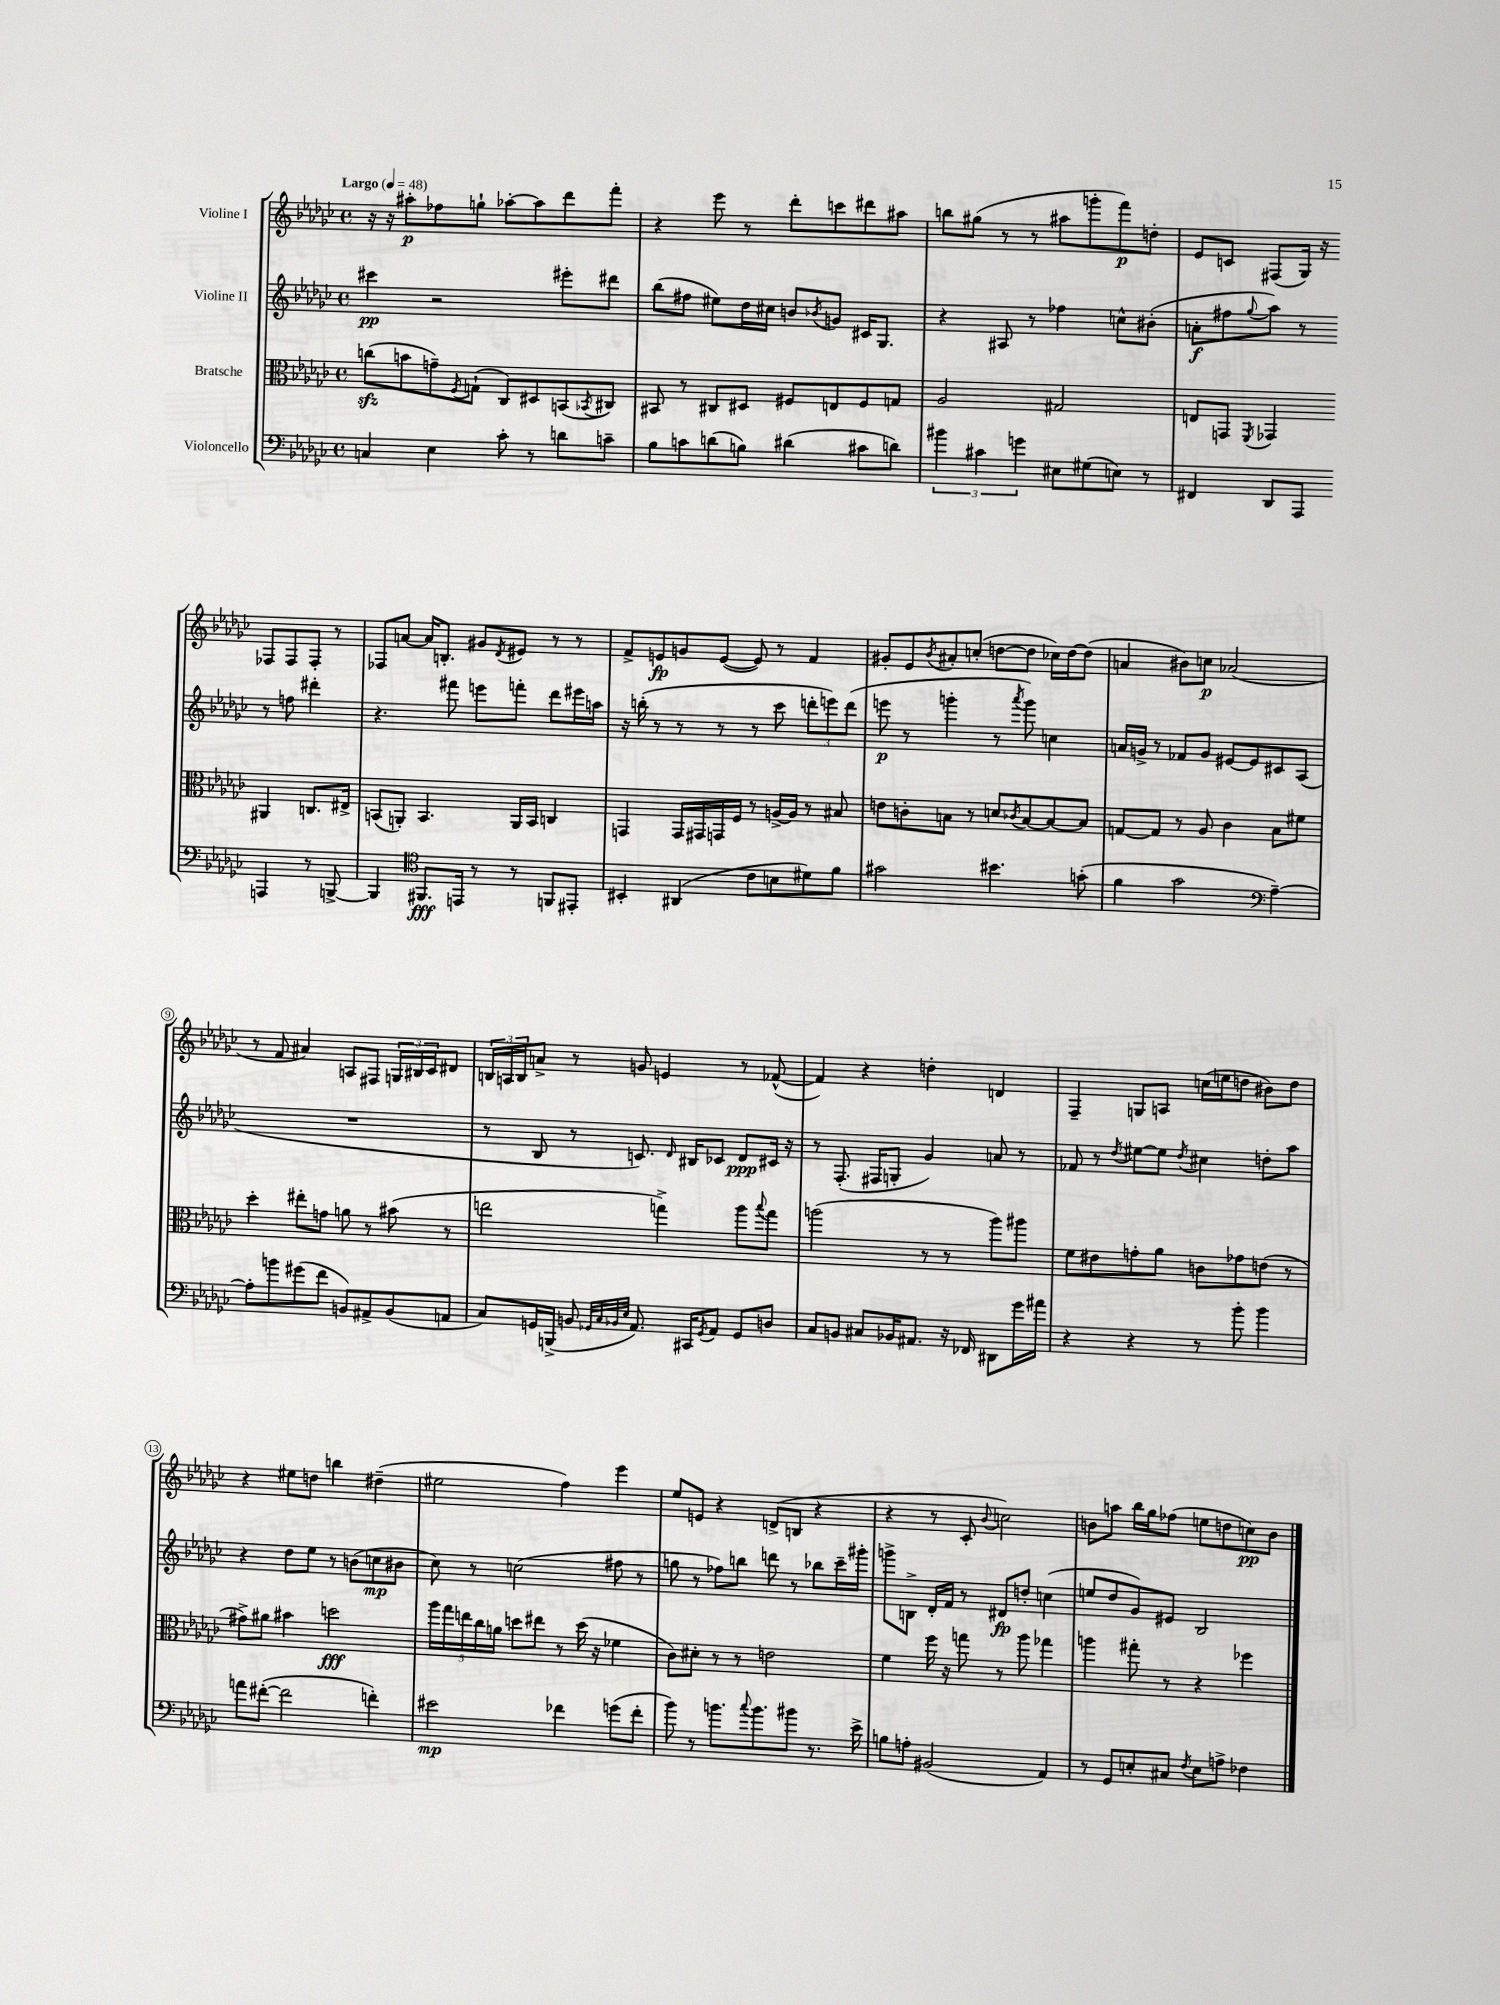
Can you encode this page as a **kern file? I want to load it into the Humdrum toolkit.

**kern	**kern	**kern	**kern
*staff4	*staff3	*staff2	*staff1
*clefF4	*clefC3	*clefG2	*clefG2
*k[b-e-a-d-g-c-]	*k[b-e-a-d-g-c-]	*k[b-e-a-d-g-c-]	*k[b-e-a-d-g-c-]
*M4/4	*M4/4	*M4/4	*M4/4
*met(c)	*met(c)	*met(c)	*met(c)
*MM48	*MM48	*MM48	*MM48
4C	(8cc	4ccc#	16r
.	.	.	16r
.	8b	.	8aa#'
4E-	8g~)	2r	8ff-
.	8qF	.	.
.	(8G`	.	8gg`
8c-'	8C-)	.	[8aa-'
8r	8D#	.	8aa-]
8d	(8BB	8eee#'	8ddd-
.	8qBB-	.	.
8c~	8C#)	8ddd#	8fff'
=	=	=	=
8B-	8BB#	(8bb-	4r
8c	8r	8ff#	.
(8d	8C#	8ee#)	8eee-
8B)	8D#	16dd-	8r
.	.	16cc#	.
(4d#	8F#	8b	8ddd-'
.	.	8qb-	.
.	8E	8g	8ccc
8c#	8F#	16c#	8ddd#
.	.	8.G-	.
8d)	8G	.	8aa#
=	=	=	=
6b#	2A-	4r	8bb
.	.	.	(8gg#
6c#	.	.	.
.	.	8A#	8r
6g	.	.	.
.	.	8r	8r
8E#	2G#	4ff-	8aa#
(8G#	.	.	8ggg'
8E)	.	8cc^^	8fff)
8r	.	(8b#'	8dd'
=	=	=	=
4FF#	8E	8a'	8e-
.	8GG	8ff#	8c
.	8qFF	8qqgg-	.
8DD-	4GG-	8aa-)	(8F#
8AAA-	.	8r	16G-)
.	.	.	16r
4AAA	4AA#	8r	8F-
.	.	8ff	8F-
8r	8.C	4ddd#'	8F-'
[8BBB^	.	.	8r
.	16E#^	.	.
=	=	=	=
4BBB]	(8BB	4.r	8F-
.	8AA')	.	[8a
*clefC4	*	*	*
8.FF#	4.BB	.	16a]
.	.	.	8.B'
.	.	8fff#	.
16EE	.	.	.
8r	.	8eee	8g#
.	.	.	8qd-
8r	16AA	8fff'	8e#
.	16BB	.	.
8FF	4C	8ddd-	8r
8EE#'	.	16eee#	8r
.	.	16aa	.
=	=	=	=
4BB#'	4GG	16r	8f^
.	.	(16bb'	.
.	.	8r	8e
(4AA#	16GG	8r	8g
.	16GG#	.	.
.	16GG	8r	([8e
.	16F	.	.
8c-	8r	8r	8e])
8B	[16A^	8ccc-	8r
.	16A]	.	.
8d#)	8r	12ddd'	4f
.	.	12eee)	.
8f	8B#	.	.
.	.	(12ddd	.
=	=	=	=
2g#	8e	8eee	8g#'
.	8c'	8r	8e-
.	.	.	8qb-
.	8B	4ggg'	8a#'
.	8r	.	(8cc'
4.b#	8d	8r	[8dd
.	8qc-	8qaaa-	.
.	[8B	8ggg)	8dd]
.	8B_	4cc	16cc-)
.	.	.	[16dd
(8g'	8B]	.	(8dd]
=	=	=	=
4f	[8G	16a	4a
.	.	16g^	.
.	8G]	8r	.
2g-	8r	8f-	8b#)
.	8A-	8g	8cc
.	4c-	[8e#	(2a-
.	.	8e#]	.
*clefF4	*	*	*
[4A-~)	8B-	8c#	.
.	8f#	(8A-	.
=	=	=	=
8A-']	4dd-'	1r	8r
8b	.	.	8f
(8g#	8ee#'	.	4a#)
8f	8g	.	.
8BB)	8a	.	8A
8AA#^	8r	.	8F#
(8BB	(8b#	.	24G
.	.	.	24B#
.	.	.	24c-
8AA	8r	.	8d#
=	=	=	=
8C-)	2ee	8r	24B
.	.	.	24A
.	.	.	24B
16GG	.	8B-	8a^
(16BBB^	.	.	.
8BB	.	8r	8r
32qqGG-	.	.	.
32qqC-	.	.	.
32qqBB-	.	.	.
32qqE-	.	.	.
8.AA-)	.	8.c)	8g
.	4gg^)	.	4e
.	.	16qqd-	.
16CC#	.	16B#	.
8qGG-	.	.	.
8AA-	.	8c-	.
8GG-	8aa-	8d-	8r
.	8qqbb-	.	.
8D	8gg	16c#	([8f-^^
.	.	16r	.
=	=	=	=
8C-	(2aa	8r	4f-])
8BB	.	(8.F'	.
8C#	.	.	4r
.	.	16F#	.
16BB-	.	8G'	.
8.AA#	.	.	.
.	8r	4g-)	4dd'
16r	8r	.	.
16FF-	.	.	.
8DD#	8aa)	8a	4d
16g-	8aa#	8r	.
16a#	.	.	.
=	=	=	=
4r	8f	8f-	4F~
.	8e#	8r	.
.	.	8qdd-	.
4r	8g'	[8ee#	8G
.	8a-	8ee#]	8A
.	.	8qdd-	.
8r	8c	4cc#	(16cc
.	.	.	16ee
8b-'	8g-	.	8dd
4b-	(8e	8dd'	8b#)
.	8r	8aa-	8dd
=	=	=	=
8a	8g#^)	4r	4r
([8f#'	8a#	.	.
2f#]	4b#	8dd-	8ee#
.	.	8ee-	8dd
.	2dd	8r	4bb
.	.	(8b	.
4f')	.	8cc	(4dd#~
.	.	8b#	.
=	=	=	=
2e#	20aa-	8cc-)	2ee#
.	20gg-	.	.
.	20ee	.	.
.	.	8r	.
.	20cc-	.	.
.	20a	.	.
.	8dd	(2cc	.
.	8ee#	.	.
4f-	8r	.	4ff)
.	(16dd	.	.
.	16r	.	.
(8g	4f-	8ff#	4eee-
8f-'	.	8r	.
=	=	=	=
8b-)	8c-)	8gg	8ee-
8r	8d#'	8r	8e
8.b	8r	8ff-)	4r
.	8r	8bb	.
8qqcc-	.	.	.
8.b	.	.	.
.	2e	8ddd	(8d^
8b#	.	8r	8B
8.r	.	8bb-	4r
.	.	16ccc-~	.
16e-^	.	16ggg#'	.
=	=	=	=
8B	4f	8ggg^	4r
8A'	.	8B^	.
(2BB#	16ff	16d-'	8r
.	16r	16f	.
.	8gg	8r	8c-'
.	.	.	8qqb-
.	8r	8d#	2cc)
.	8aa-	8dd'	.
4AA-)	4gg-	(4cc	.
=	=	=	=
8r	4aa	8ee	8b
8GG-	.	8dd-	8aa
8E'	8gg#'	8g-)	16bb-
.	.	.	16gg-
8C#	8r	8e#	(8ff-
8qF	.	.	.
8E	4r	2B-	8ee
8A^	.	.	8dd
4F-	4ff-	.	8cc)
.	.	.	8b
==	==	==	==
*-	*-	*-	*-
